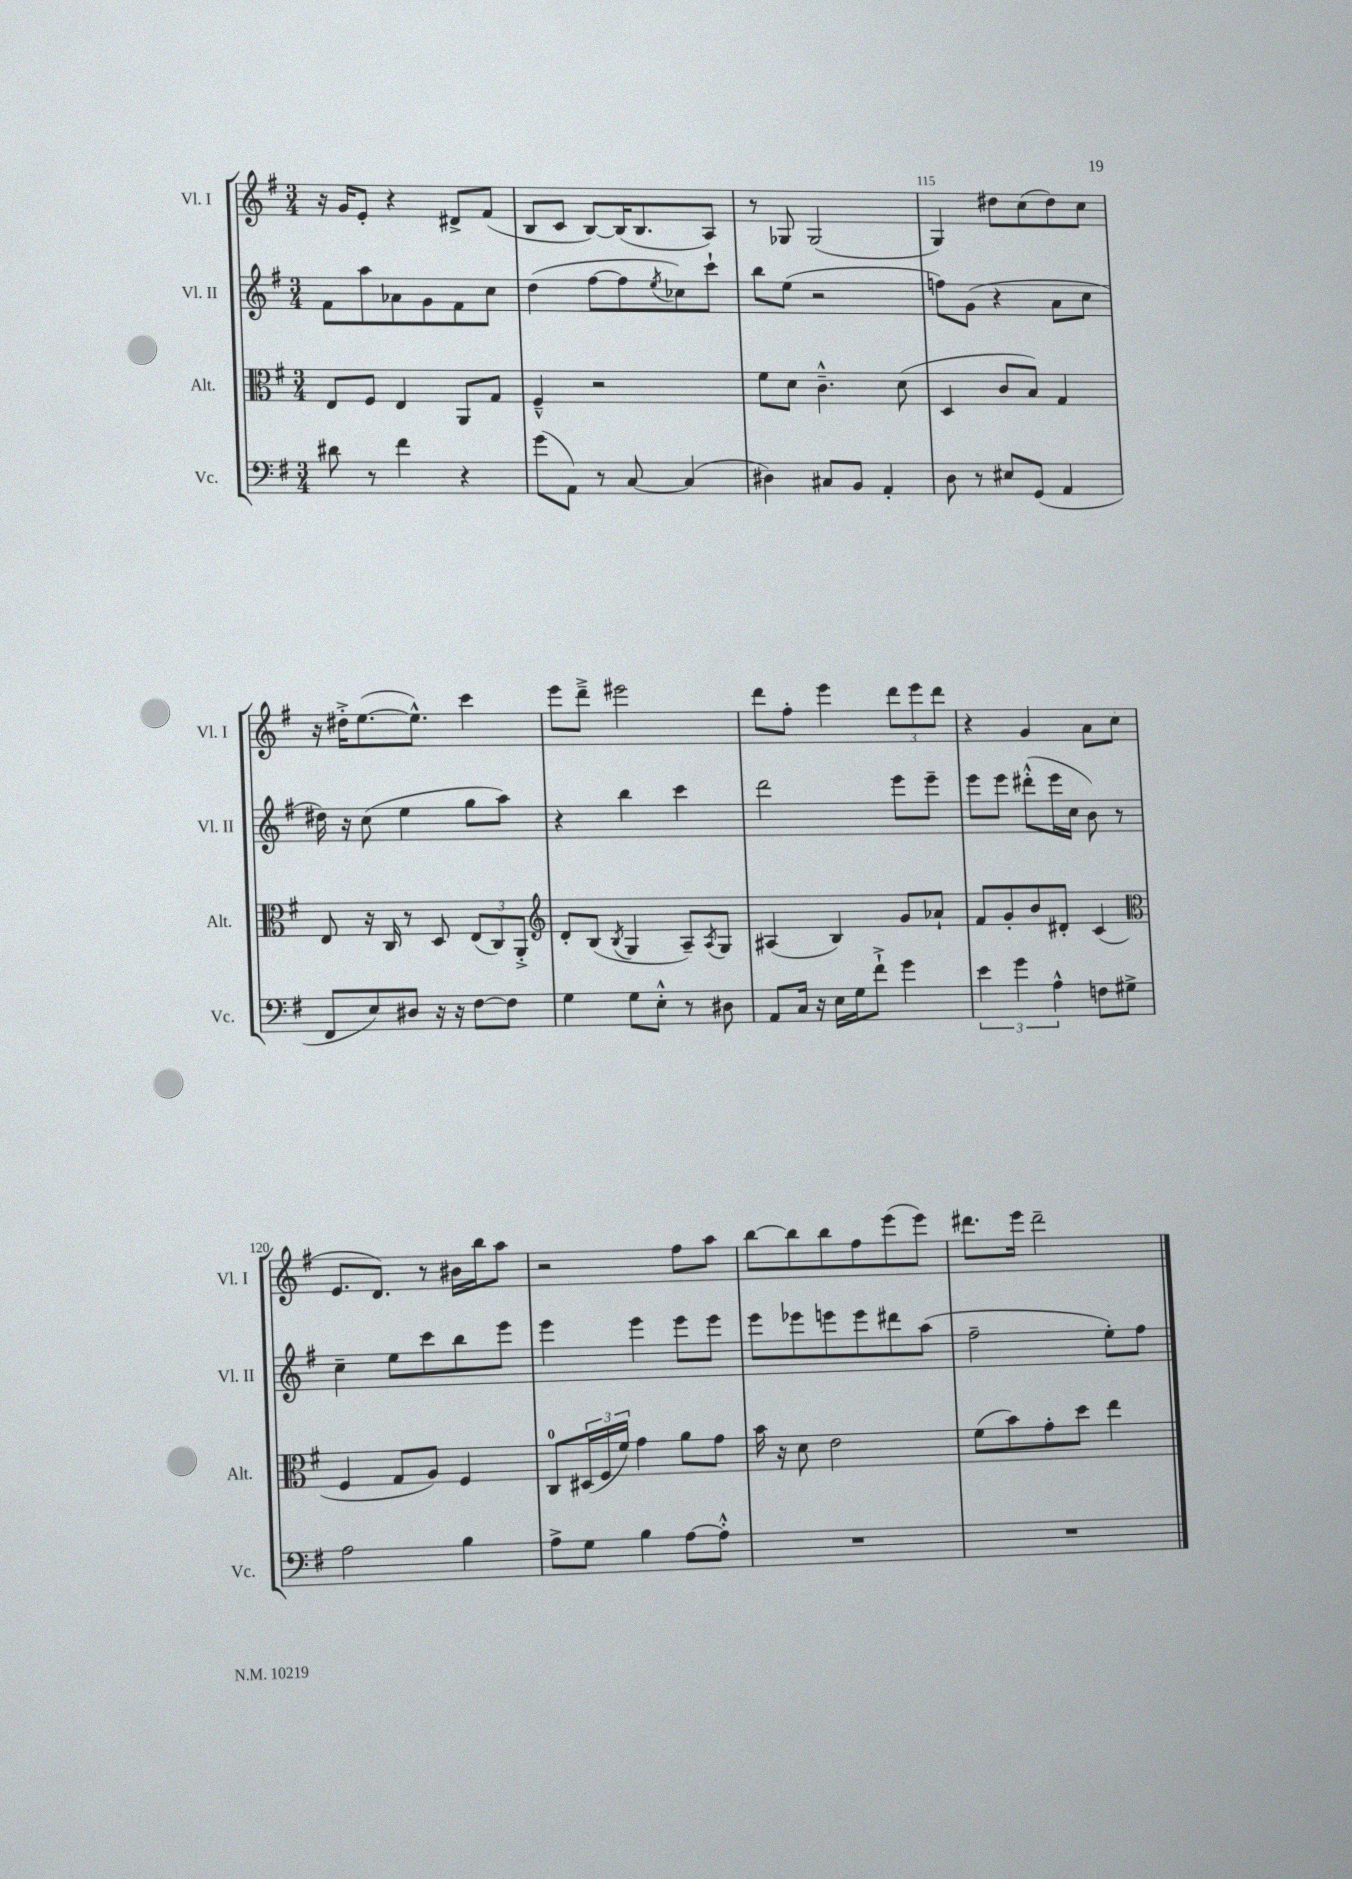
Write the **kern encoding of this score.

**kern	**kern	**kern	**kern
*staff4	*staff3	*staff2	*staff1
*clefF4	*clefC3	*clefG2	*clefG2
*k[f#]	*k[f#]	*k[f#]	*k[f#]
*M3/4	*M3/4	*M3/4	*M3/4
8d#\	8E/L	8f#\L	16r
.	.	.	16g/LK
8r	8F#/J	8aa\	8e'/J
4f#\	4E/	8a-\	4r
.	.	8g\	.
4r	8AA/L	8f#\	8d#^/L
.	8G/J	8cc\J	(8f#/J
=	=	=	=
(8g\L	4F#~^^/	(4dd\	8B/L
8AA\J)	.	.	8c/J
8r	2r	[8ff#\L	[8B/L)
[8C/	.	8ff#\]	(16B/]K
.	.	.	8.B/
.	.	8qee/	.
(4C/]	.	8cc-\)	.
.	.	8ccc`\J	8A/J)
=	=	=	=
4D#\)	8f#\L	8bb\L	8r
.	8d\J	(8ee\J	8G-/
8C#/L	4.c~^^\	2r	(2G-/
8BB/J	.	.	.
4AA'/	.	.	.
.	(8d\	.	.
=	=	=	=
8D\	4D/	8ff\L)	4G/)
8r	.	(8g\J	.
8E#/L	8c/L	4r	8dd#\L
(8GG/J	8B/J)	.	(8cc\
4AA/	4G/	8a\L	8dd#\)
.	.	8cc\J	8cc\J
=	=	=	=
8FF#/L	8E/	16dd#\)	16r
.	.	16r	16dd#'^\LK
8E/)	16r	(8cc\	([8.ee\
.	16C/	.	.
8D#/J	8r	4ee\	.
.	.	.	8.ee^^\]J)
16r	8D/	.	.
16r	.	.	.
[8F#\L	(12E/L	8gg\L	4ccc\
.	12C/)	.	.
8F#\]J	.	8aa\J)	.
.	12AA'^/J	.	.
=	=	=	=
*	*clefG2	*	*
4G\	8d'/L	4r	8eee\L
.	(8B/J	.	8ddd~^\J
.	8qB/	.	.
8G\L	4G/	4bb\	2eee#\
8E'^^\J	.	.	.
8r	8A~/L)	4ccc\	.
.	8qA/	.	.
8D#\	8G/J	.	.
=	=	=	=
8AA/L	(4A#/	2ddd\	8ddd\L
16C/Jk	.	.	8ff#'\J
16r	.	.	.
16E\LL	4B/)	.	4eee\
16G\J	.	.	.
8f#`^\J	.	.	.
4g\	8g/L	8eee\L	12ddd\L
.	.	.	12eee\
.	8a-`/J	8eee~\J	.
.	.	.	12ddd\J
=	=	=	=
6e\	8f#/L	8eee\L	4r
.	8g'/	8eee\J	.
6g\	.	.	.
.	8b/	(8ddd#'^^\L	4g/
6A^^\	.	.	.
.	8d#'/J	16eee\L	.
.	.	16cc\JJ	.
8F\L	(4c/	8b\)	8a\L
8G#^\J	.	8r	(8cc\J
=	=	=	=
*	*clefC3	*	*
2A\	4F#/	4cc~\	8.e/L
.	.	.	8.d/J)
.	8G/L	8ee\L	.
.	8A/J)	8ccc\	8r
4B\	4F#/	8bb\	16b#\LL
.	.	.	16bb\J
.	.	8eee\J	8aa\J
=	=	=	=
8A^\L	8C/L	4eee\	2r
8G\J	(24D#/L	.	.
.	24F#/	.	.
.	24f#/JJ)	.	.
4B\	4g\	4eee\	.
[8A\L	8a\L	8eee\L	8ff#\L
8A'^^\]J	8g\J	8eee\J	8aa\J
=	=	=	=
2.r	16b\	8eee\L	[8bb\L
.	16r	.	.
.	8d\	8eee-\	8bb\]
.	2e\	8eee\	8bb\
.	.	8eee\	8ff#\
.	.	8ddd#\	(8eee\
.	.	(8aa\J	8eee\J)
=	=	=	=
2.r	(8f#\L	2ff#~\	8.ddd#\L
.	8b\)	.	.
.	.	.	16eee\Jk
.	8g'\	.	2ddd#~\
.	8dd\J	.	.
.	4ee\	8ee'\L)	.
.	.	8ff#\J	.
==	==	==	==
*-	*-	*-	*-
